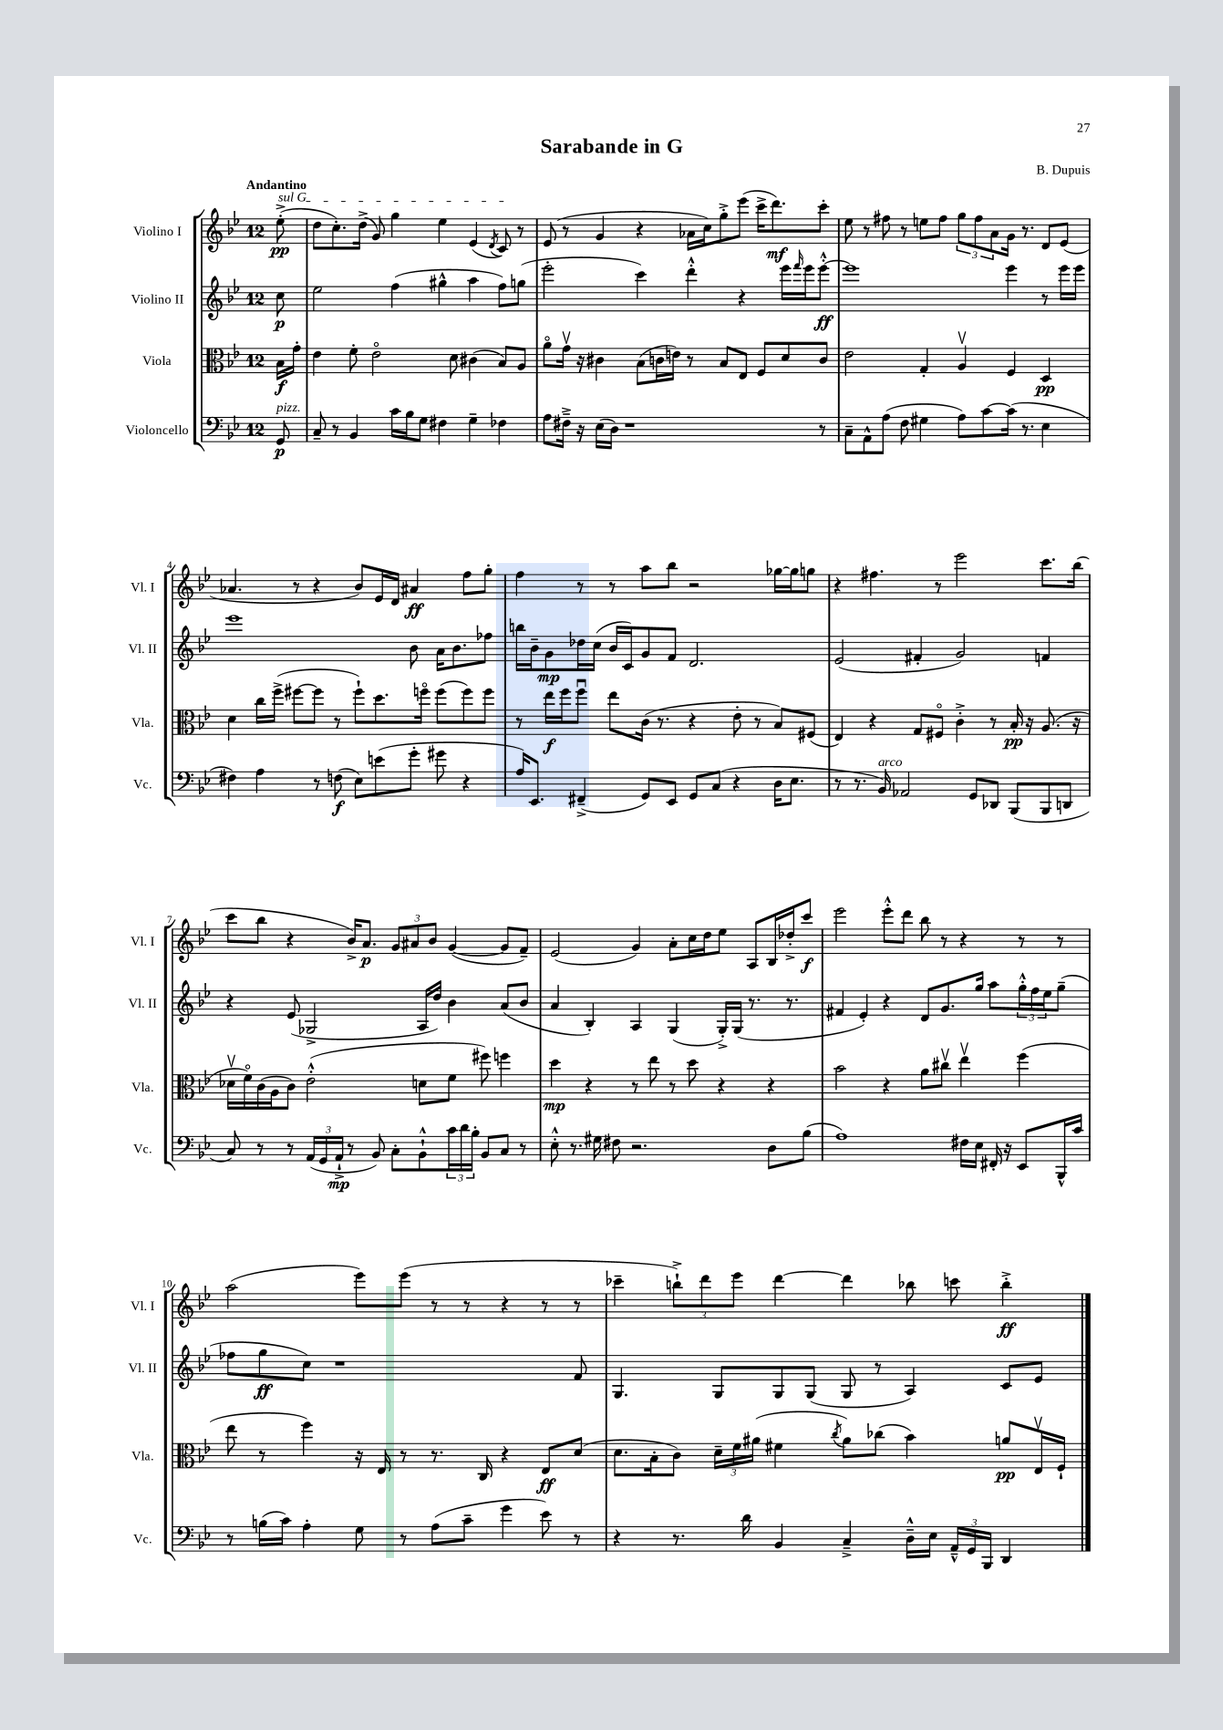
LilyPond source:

\header { title = "Sarabande in G" composer = "B. Dupuis" }
<<
\new StaffGroup <<
\new Staff = "s0" \with { instrumentName = "Violino I" shortInstrumentName = "Vl. I" } {
    \clef treble \key bes \major \once \override Staff.TimeSignature.style = #'single-digit \time 12/8 \partial 8 \tempo "Andantino"
    \once \override TextSpanner.bound-details.left.text = \markup { \italic "sul G" } ees''8-.->\pp\startTextSpan( |
    d''8 c''8.-.) d''16->( g'8) g''4 ees''4 ees'4( \acciaccatura { d'8 } c'8\stopTextSpan) r8 |
    ees'8( r8 g'4 r4 aes'16 c''16) g''8-.-> ees'''8( c'''16-> d'''8.\mf) c'''8-. |
    ees''8 r8 fis''8 r8 e''8 fis''8 \tuplet 3/2 { g''8 fis''8 a'8 } g'16 r8. d'8 ees'8( |
    aes'4. r8 r4 bes'8) ees'16 d'16 ais'4\ff f''8 g''8-. |
    f''4 r8 r8 a''8 bes''8 r2 ges''16~ ges''16 g''8 |
    r4 fis''4. r8 ees'''2 c'''8. bes''16( |
    c'''8 bes''8 r4 bes'16->) a'8.\p \tuplet 3/2 { g'8 ais'8 bes'8 } g'4~( g'8 f'8--) |
    ees'2( g'4) a'8-. c''16 d''16 ees''8 a8 bes16 des''16-.-> c'''8\f |
    ees'''2 ees'''8-.-^ d'''8 bes''8 r8 r4 r8 r8 |
    a''2( ees'''8) ees'''8( r8 r8 r4 r8 r8 |
    ces'''4-- \tuplet 3/2 { b''8-!->) d'''8 ees'''8 } d'''4~ d'''4 bes''8 c'''8 bes''4-.->\ff \bar "|." |
}
\new Staff = "s1" \with { instrumentName = "Violino II" shortInstrumentName = "Vl. II" } {
    \clef treble \key bes \major \once \override Staff.TimeSignature.style = #'single-digit \time 12/8 \partial 8
    c''8\p |
    ees''2 f''4( gis''4-^ a''4 f''8) g''8( |
    ees'''2-. c'''4) d'''4-.-^ r4 ees'''16 \grace { f'''16 } ees'''16 ees'''8~-.-^\ff |
    ees'''1 ees'''4 r8 ees'''16 ees'''16 |
    ees'''1 bes'8 a'16 bes'8. fes''8 |
    b''16 bes'16-- g'8\mp des''16 c''16( bes'16 c'16) g'8 f'8 d'2. |
    ees'2( fis'4-. g'2) f'4 |
    r4 ees'8( ges2-> a16 d''16) bes'4 a'8( bes'8 |
    a'4 bes4-.) a4 g4( g16-.->) g16( r8. r8. |
    fis'4 ees'4-.) r4 d'8 g'8. g''16 a''8 \tuplet 3/2 { g''16-.-^ f''16 ees''16 } g''8--( |
    fes''8 g''8\ff c''8) r1 f'8 |
    g4. g8 g8 g8( g8 r8 a4) c'8 ees'8 \bar "|." |
}
\new Staff = "s2" \with { instrumentName = "Viola" shortInstrumentName = "Vla." } {
    \clef alto \key bes \major \once \override Staff.TimeSignature.style = #'single-digit \time 12/8 \partial 8
    bes16\f g'16-. |
    ees'4 f'8-. ees'2\flageolet d'8 cis'4( bes8) a8 |
    a'8\flageolet g'16\upbow r16 cis'4 bes8( c'16 e'16) r8 bes8 ees8 f8 d'8 c'8 |
    ees'2 g4-. a4\upbow f4 d4\pp |
    d'4 c''16 f''16->( fis''8~ fis''8 r8 fis''8-!) d''8. f''16\flageolet f''8( f''8) f''8 |
    r8 ees''16\f f''16 f''8\downbow ees''8 c'16( r8. r4 ees'8-. r8 bes8) fis8( |
    ees4) r4 g8 fis8\flageolet c'4-.-> r8 bes16-.\pp r16 a8.( r16 |
    des'16\upbow f'16\flageolet) c'16( a16 c'8) ees'2-.-^( d'8 f'8 fis''8) f''4 |
    d''4\mp r4 r8 ees''8 r8 d''8 r4 r4 |
    bes'2 r4 a'8 cis''8\upbow ees''4\upbow f''4( |
    ees''8 r8 f''4) r16 ees16 r8 r8. c16 r4 ees8\ff d'8( |
    d'8. bes16-. c'8) \tuplet 3/2 { d'16-- f'16 ais'16( } fis'4 \acciaccatura { c''8 } ais'8) ces''8( bes'4) a'8\pp ees16\upbow f16-! \bar "|." |
}
\new Staff = "s3" \with { instrumentName = "Violoncello" shortInstrumentName = "Vc." } {
    \clef bass \key bes \major \once \override Staff.TimeSignature.style = #'single-digit \time 12/8 \partial 8
    g,8\p^\markup { \italic "pizz." } |
    c8-- r8 bes,4 c'16 bes16 g8 fis4 g4-- fes4 |
    a8 fis16---> r16 ees16( d16) r1 r8 |
    c8-- a,8-^ a8( f8 gis4 a8) c'8~ c'16( r8. ees4 |
    fis4) a4 r8 f8\f( ees8) e'8( g'8-. gis'8 r4 |
    a16) ees,8. fis,4--->( g,8) ees,8 g,8 c8( r4 d16 ees8. |
    r8 r8. bes,16^\markup { \italic "arco" }) aes,2 g,8 des,8 bes,,8( bes,,8 d,8 |
    c8) r8 r8 \tuplet 3/2 { a,16( g,16 a,16-!->\mp } r8 bes,8) c8-. bes,8-!-^ \tuplet 3/2 { c'16 d'16 bes16-. } bes,8 c8 r8 |
    ees8-.-^ r8. gis16 fis8 r2. d8 bes8( |
    a1) fis16 ees16 fis,16-. r16 ees,8 bes,,16-^ c'16 |
    r8 b16( c'16) a4-. g8 r8 a8( c'8-- g'4 ees'8) r8 |
    r4 r8. d'16 bes,4 c4---> d16---^ ees16 \tuplet 3/2 { a,16---^ g,16 bes,,16 } d,4 \bar "|." |
}
>>
>>
